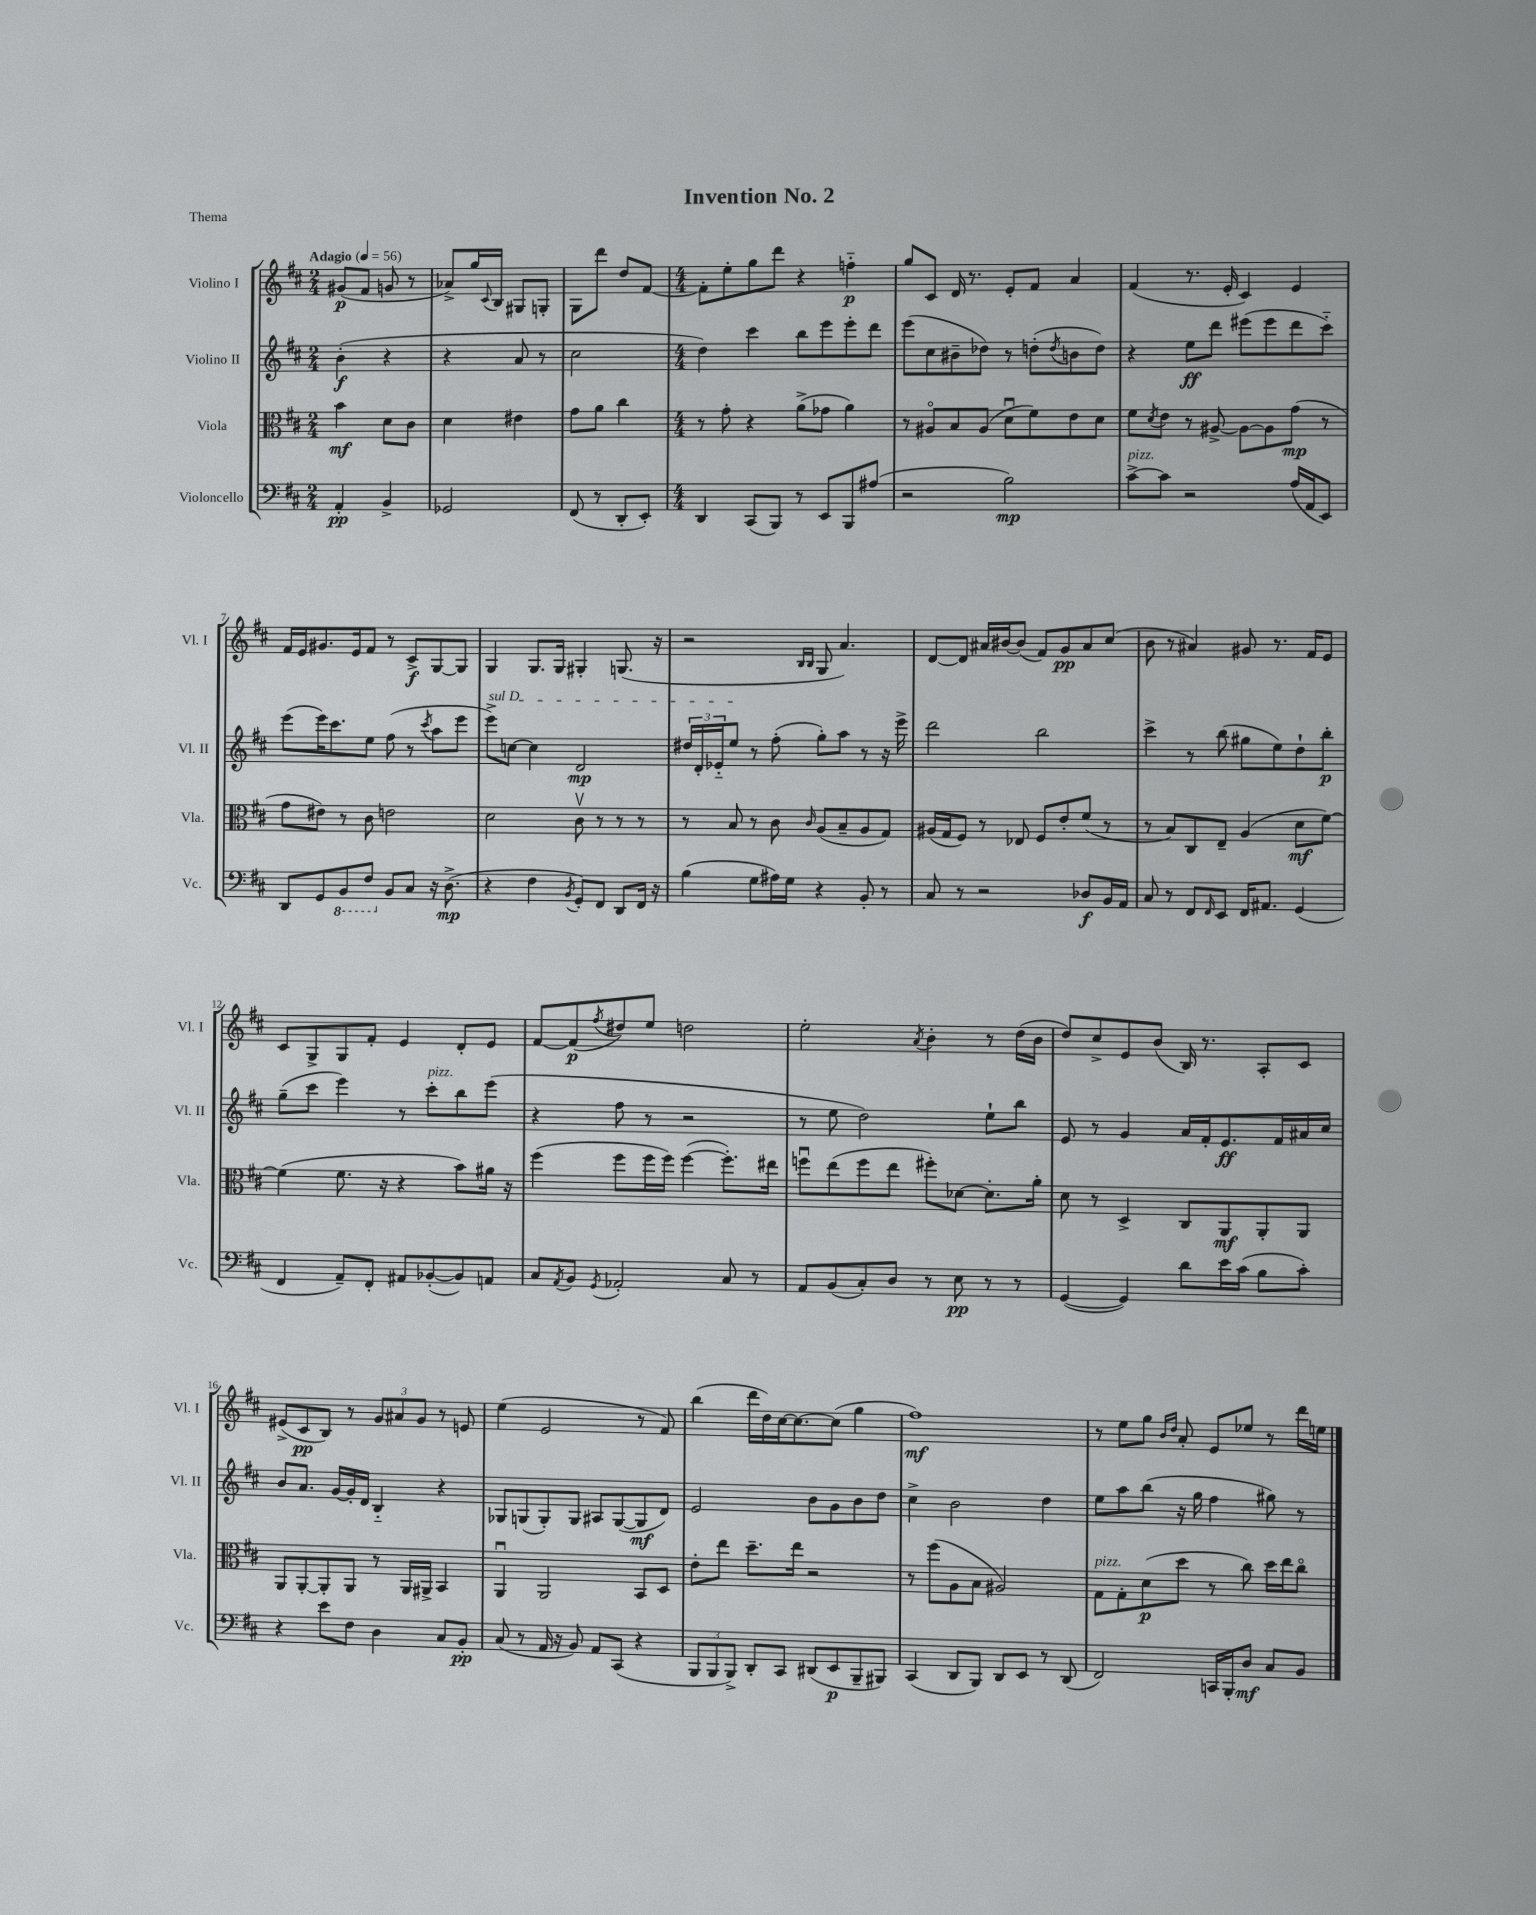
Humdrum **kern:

**kern	**dynam	**kern	**dynam	**kern	**dynam	**kern	**dynam
*part4	*part4	*part3	*part3	*part2	*part2	*part1	*part1
*staff4	*staff4	*staff3	*staff3	*staff2	*staff2	*staff1	*staff1
*I"Violoncello	*	*I"Viola	*	*I"Violino II	*	*I"Violino I	*
*I'Vc.	*	*I'Vla.	*	*I'Vl. II	*	*I'Vl. I	*
*clefF4	*	*clefC3	*	*clefG2	*	*clefG2	*
*k[f#c#]	*	*k[f#c#]	*	*k[f#c#]	*	*k[f#c#]	*
*M2/4	*	*M2/4	*	*M2/4	*	*M2/4	*
*MM56	*	*MM56	*	*MM56	*	*MM56	*
=1	=1	=1	=1	=1	=1	=1	=1
!	!	!	!	!	!	!LO:TX:a:B:t=Adagio	!
4AA'/	pp	4b\	mf	(4b'\	f	(8g#X/L	p
.	.	.	.	.	.	8f#/J	.
4BB^/	.	8d\L	.	4r	.	8gn/	.
.	.	8c#\J	.	.	.	8r	.
=2	=2	=2	=2	=2	=2	=2	=2
2GG-X/	.	4d\	.	4r	.	8a-X^/L)	.
.	.	.	.	.	.	16gg/L	.
.	.	.	.	.	.	8qqc#/	.
.	.	.	.	.	.	16B/JJ	.
.	.	4e#X\	.	8a/	.	8G#X/L	.
.	.	.	.	8r	.	8Gn'/J	.
=3	=3	=3	=3	=3	=3	=3	=3
(8FF#/	.	8g\L	.	2cc#\	.	8G\L	.
8r	.	8a\J	.	.	.	8ddd\J	.
8DD'/L	.	4cc#\	.	.	.	8dd/L	.
8EE'/J)	.	.	.	.	.	[8f#/J	.
=4	=4	=4	=4	=4	=4	=4	=4
*M4/4	*	*M4/4	*	*M4/4	*	*M4/4	*
4DD/	.	8r	.	4dd\)	.	8f#'\L]	.
.	.	8g'\	.	.	.	8ee'\	.
(8CC#/L	.	4r	.	4ccc#\	.	8gg\	.
8BBB/J)	.	.	.	.	.	8ddd\J	.
8r	.	(8a^\L	.	8bb\L	.	4r	.
8EE/L	.	8g-X\J	.	8eee\	.	.	.
8BBB/	.	4a\)	.	8eee'\	.	4ffn\	p
(8A#X/J	.	.	.	8ddd\J	.	.	.
=5	=5	=5	=5	=5	=5	=5	=5
2r	.	8r	.	(8eee\L	.	8gg/L	.
.	.	8A#X/L	.	8cc#\	.	8c#/J	.
.	.	8B/	.	8b#X~\	.	16d/	.
.	.	.	.	.	.	8.r	.
.	.	(8A#/J	.	8dd-X\J)	.	.	.
2B\)	mp	8du\L	.	8r	.	8e'/L	.
.	.	8f#\)	.	(8ddn'\L	.	8f#/J	.
.	.	.	.	8qdd/	.	.	.
.	.	8e\	.	8bn\	.	4a/	.
.	.	8d\J	.	8dd\J)	.	.	.
=6	=6	=6	=6	=6	=6	=6	=6
!LO:TX:a:i:t=pizz.	!	!	!	!	!	!	!
[8c#^\L	.	8f#\L	.	4r	.	(4f#/	.
.	.	8qd/	.	.	.	.	.
8c#\J]	.	8e\J	.	.	.	.	.
2r	.	8r	.	8ee\L	ff	8.r	.
.	.	[8A#X^/	.	8ddd\J	.	.	.
.	.	.	.	.	.	16e'/	.
.	.	8A#\L_	.	(8eee#X\L	.	4c#/)	.
.	.	8A#\]	.	8eee#\	.	.	.
(16A/LL	.	(8g\J	mp	8ddd\	.	4e/	.
16AA/J	.	.	.	.	.	.	.
8EE/J)	.	8r	.	8ccc#\J)	.	.	.
!!LO:LB:g=z
=7	=7	=7	=7	=7	=7	=7	=7
8DD/L	.	8g\L	.	(8eee\L	.	16f#/LL	.
.	.	.	.	.	.	16e/J	.
8GG/	.	8e#X\J)	.	16eee\K)	.	8.g#X/	.
.	.	.	.	8.ccc#\	.	.	.
*8ba	*	*	*	*	*	*	*
8BBB/	.	8r	.	.	.	.	.
.	.	.	.	.	.	16e/k	.
8FF#/J	.	8c#\	.	8ee\J	.	8f#/J	.
*X8ba	*	*	*	*	*	*	*
8BB/L	.	2en\	.	(8ff#\	.	8r	.
8C#/J	.	.	.	8r	.	8c#^/L	f
.	.	.	.	8qccc#/	.	.	.
16r	.	.	.	8aa\L	.	[8G/	.
(8.D^\	mp	.	.	.	.	.	.
.	.	.	.	8eee\J	.	8G/J]	.
=8	=8	=8	=8	=8	=8	=8	=8
!	!	!	!	!LO:TX:a:i:t=sul D	!	!	!
4r	.	2d\	.	8eee^\L)	.	4G/	.
.	.	.	.	[8ccn\J	.	.	.
4F#\	.	.	.	4cc\]	.	8.G/L	.
.	.	.	.	.	.	16G/Jk	.
8qBB/	.	.	.	.	.	.	.
8GG'/L)	.	8c#v\	.	2d/	mp	4G#X'/	.
8FF#/J	.	8r	.	.	.	.	.
8DD/L	.	8r	.	.	.	(8.Gn/	.
16FF#/Jk	.	8r	.	.	.	.	.
16r	.	.	.	.	.	16r	.
=9	=9	=9	=9	=9	=9	=9	=9
(4B\	.	8r	.	24dd#X/LL	.	2r	.
.	.	.	.	24d'/	.	.	.
.	.	.	.	24e-X/J	.	.	.
.	.	8B/	.	8ee/J	.	.	.
8G\L	.	8r	.	8r	.	.	.
16A#X\L)	.	8c#\	.	(8ff#'\	.	.	.
16G\JJ	.	.	.	.	.	.	.
.	.	.	.	.	.	16qqB/LL	.
.	.	16qqc#/	.	.	.	16qqB/JJ	.
4r	.	(8A/L	.	8gg'\L)	.	8G/	.
.	.	8B~/	.	8aa\J	.	4.a/)	.
8BB'/	.	8A/	.	8r	.	.	.
8r	.	8G/J)	.	16r	.	.	.
.	.	.	.	16eee^\	.	.	.
=10	=10	=10	=10	=10	=10	=10	=10
8C#/	.	(16A#X/LL	.	2ddd\	.	[8d/L	.
.	.	16G/J	.	.	.	.	.
8r	.	8F#/J)	.	.	.	8d/J]	.
2r	.	8r	.	.	.	16a#X/LL	.
.	.	.	.	.	.	[16b#X/J	.
.	.	8E-X/	.	.	.	(8b#/J]	.
.	.	8F#/L	.	2bb\	.	8f#/L)	.
.	.	8e'/	.	.	.	8g/	pp
8D-X/L	f	(8f#/J	.	.	.	8a#/	.
16BB/L	.	8r	.	.	.	(8cc#/J	.
16AA/JJ	.	.	.	.	.	.	.
=11	=11	=11	=11	=11	=11	=11	=11
8C#/	.	8r	.	4ccc#^\	.	8b\	.
8r	.	8B/L)	.	.	.	8r	.
8FF#/L	.	8C#/	.	8r	.	4a#X/)	.
16qqFF#/	.	.	.	.	.	.	.
8EE/J	.	8E~/J	.	(8bb\	.	.	.
16FF#/KL	.	(4A/	.	8gg#X\L	.	8g#X/	.
8.AA#X/J	.	.	.	.	.	.	.
.	.	.	.	8ee\)	.	8.r	.
(4GG/	.	8d\L	mf	8dd`\	.	.	.
.	.	.	.	.	.	16f#/KL	.
.	.	[8f#\J)	.	8bb'\J	p	8e/J	.
!!LO:LB:g=z
=12	=12	=12	=12	=12	=12	=12	=12
4FF#/	.	(4f#\]	.	(8gg~\L	.	8c#/L	.
.	.	.	.	8ccc#\J	.	8G^/	.
8AA~/L)	.	8.f#\	.	4eee\)	.	8G/	.
8FF#'/J	.	.	.	.	.	8f#'/J	.
.	.	16r	.	.	.	.	.
8AA#X/L	.	4r	.	8r	.	4e/	.
!	!	!	!	!LO:TX:a:i:t=pizz.	!	!	!
([8BB-X'/	.	.	.	8ccc#'\L	.	.	.
8BB-/])	.	8b\L)	.	8bb\	.	8d'/L	.
8AAn/J	.	16a#X\Jk	.	(8eee\J	.	8e/J	.
.	.	16r	.	.	.	.	.
=13	=13	=13	=13	=13	=13	=13	=13
8C#/L	.	(4ff#\	.	4r	.	[8f#/L	.
8qAA/	.	.	.	.	.	.	.
8BB/J	.	.	.	.	.	(8f#/]	p
8qGG/	.	.	.	.	.	8qff#/	.
2AA-X'/	.	8ff#\L	.	8ff#\	.	8dd#X/)	.
.	.	16ff#\L	.	8r	.	8ee/J	.
.	.	16ff#\JJ)	.	.	.	.	.
.	.	([4ff#\	.	2r	.	2ddn\	.
8C#/	.	8.ff#'\L])	.	.	.	.	.
8r	.	.	.	.	.	.	.
.	.	16ee#X\Jk	.	.	.	.	.
=14	=14	=14	=14	=14	=14	=14	=14
8AA/L	.	8ffnu\L	.	8r	.	2ee'\	.
(8BB/	.	(8ee\	.	8ee\	.	.	.
8C#'/)	.	8ff\	.	2dd\)	.	.	.
8D/J	.	8ee\J	.	.	.	.	.
.	.	.	.	.	.	8qa/	.
8r	.	8ff#X'\L)	.	.	.	4b'\	.
8E\	pp	[8d-X\J	.	.	.	.	.
8r	.	8.d-'\L]	.	8ee`\L	.	8r	.
8r	.	.	.	8bb\J	.	(16dd\LL	.
.	.	16a'\Jk	.	.	.	16b\JJ	.
=15	=15	=15	=15	=15	=15	=15	=15
([4GG/	.	8d\	.	8e/	.	8dd/L)	.
.	.	8r	.	8r	.	8cc#^/	.
4GG/])	.	4D^/	.	4g/	.	8e/	.
.	.	.	.	.	.	(8b/J	.
8d\L	.	8C#/L	.	16a/LL	.	16B/)	.
.	.	.	.	16f#'/J	.	8.r	.
16e\L	.	8AA/	mf	8.e/	ff	.	.
(16c#\JJ	.	.	.	.	.	.	.
8B\L	.	8AA'/	.	.	.	8A'/L	.
.	.	.	.	16f#/L	.	.	.
8c#'\J)	.	8AA/J	.	16a#X/	.	8c#/J	.
.	.	.	.	16cc#/JJ	.	.	.
!!LO:LB:g=z
=16	=16	=16	=16	=16	=16	=16	=16
4r	.	8AA/L	.	8b/L	.	(8e#X^/L	.
.	.	[8AA'/	.	8.a/J	.	8c#/	pp
8e\L	.	8AA'/]	.	.	.	8B/J)	.
.	.	.	.	[16g/LL	.	.	.
8F#\J	.	8AA/J	.	16g'/]	.	8r	.
.	.	.	.	16d/JJ	.	.	.
4D\	.	8r	.	4B/	.	12g/L	.
.	.	.	.	.	.	12a#X/	.
.	.	16AA/LL	.	.	.	.	.
.	.	.	.	.	.	12g/J	.
.	.	16AA#X^/JJ	.	.	.	.	.
8C#/L	.	4BB/	.	4r	.	8r	.
8BB'/J	pp	.	.	.	.	8en/	.
=17	=17	=17	=17	=17	=17	=17	=17
(8C#/	.	4AAu/	.	8G-X/L	.	(4ee\	.
8r	.	.	.	(8Gn/	.	.	.
16AA/	.	2AA/	.	8G'/)	.	2e/	.
16r	.	.	.	.	.	.	.
8BB/)	.	.	.	8G/J	.	.	.
8AA/L	.	.	.	8A#X/L	.	.	.
(8CC#/J	.	.	.	([8G/	.	.	.
4r	.	8BB/L	.	8G/]	mf	8r	.
.	.	8D/J	.	8d/J)	.	8f#/)	.
=18	=18	=18	=18	=18	=18	=18	=18
12BBB/L	.	8e'\L	.	2e/	.	(4bb\	.
12BBB/	.	.	.	.	.	.	.
.	.	8ee\J	.	.	.	.	.
12BBB^/J)	.	.	.	.	.	.	.
8DD'/L	.	8.dd~\L	.	.	.	16ddd\LL	.
.	.	.	.	.	.	16dd\)	.
8CC#/J	.	.	.	.	.	[16cc#\J	.
.	.	16ee\Jk	.	.	.	8.cc#\_	.
(8DD#X/L	.	2r	.	8b\L	.	.	.
8EE/	p	.	.	8g\	.	(8cc#\J]	.
8BBB~/	.	.	.	8b\	.	4gg\	.
8BBB#X/J)	.	.	.	8dd\J	.	.	.
=19	=19	=19	=19	=19	=19	=19	=19
(4CC#/	.	8r	.	4cc#^\	.	1ff#)	mf
.	.	(8ff#\L	.	.	.	.	.
8DD/L	.	8A\	.	2b\	.	.	.
8BBB/J)	.	8B\J	.	.	.	.	.
8DD/L	.	2A#X/)	.	.	.	.	.
8EE/J	.	.	.	.	.	.	.
8r	.	.	.	4dd\	.	.	.
(8DD/	.	.	.	.	.	.	.
=20	=20	=20	=20	=20	=20	=20	=20
!	!	!LO:TX:a:i:t=pizz.	!	!	!	!	!
2FF#/)	.	8G\L	.	8ee\L	.	8r	.
.	.	8G'\	.	8aa\	.	8ee\L	.
.	.	(8d\	p	(8bb\J	.	8gg\J	.
.	.	.	.	.	.	16qqb/LL	.
.	.	.	.	.	.	16qqdd/JJ	.
.	.	8dd\J	.	16r	.	8a'/	.
.	.	.	.	16gg\	.	.	.
16CCn/LL	.	8r	.	4ff#\	.	8e/L	.
16BBB'/J	.	.	.	.	.	.	.
8D/J	mf	8cc#\)	.	.	.	8ee-X/J	.
8C#/L	.	16dd\LL	.	8gg#X\)	.	8r	.
.	.	16ee\J	.	.	.	.	.
8BB/J	.	8cc#\J	.	8r	.	16ddd\LL	.
.	.	.	.	.	.	16een\JJ	.
==	==	==	==	==	==	==	==
*-	*-	*-	*-	*-	*-	*-	*-
